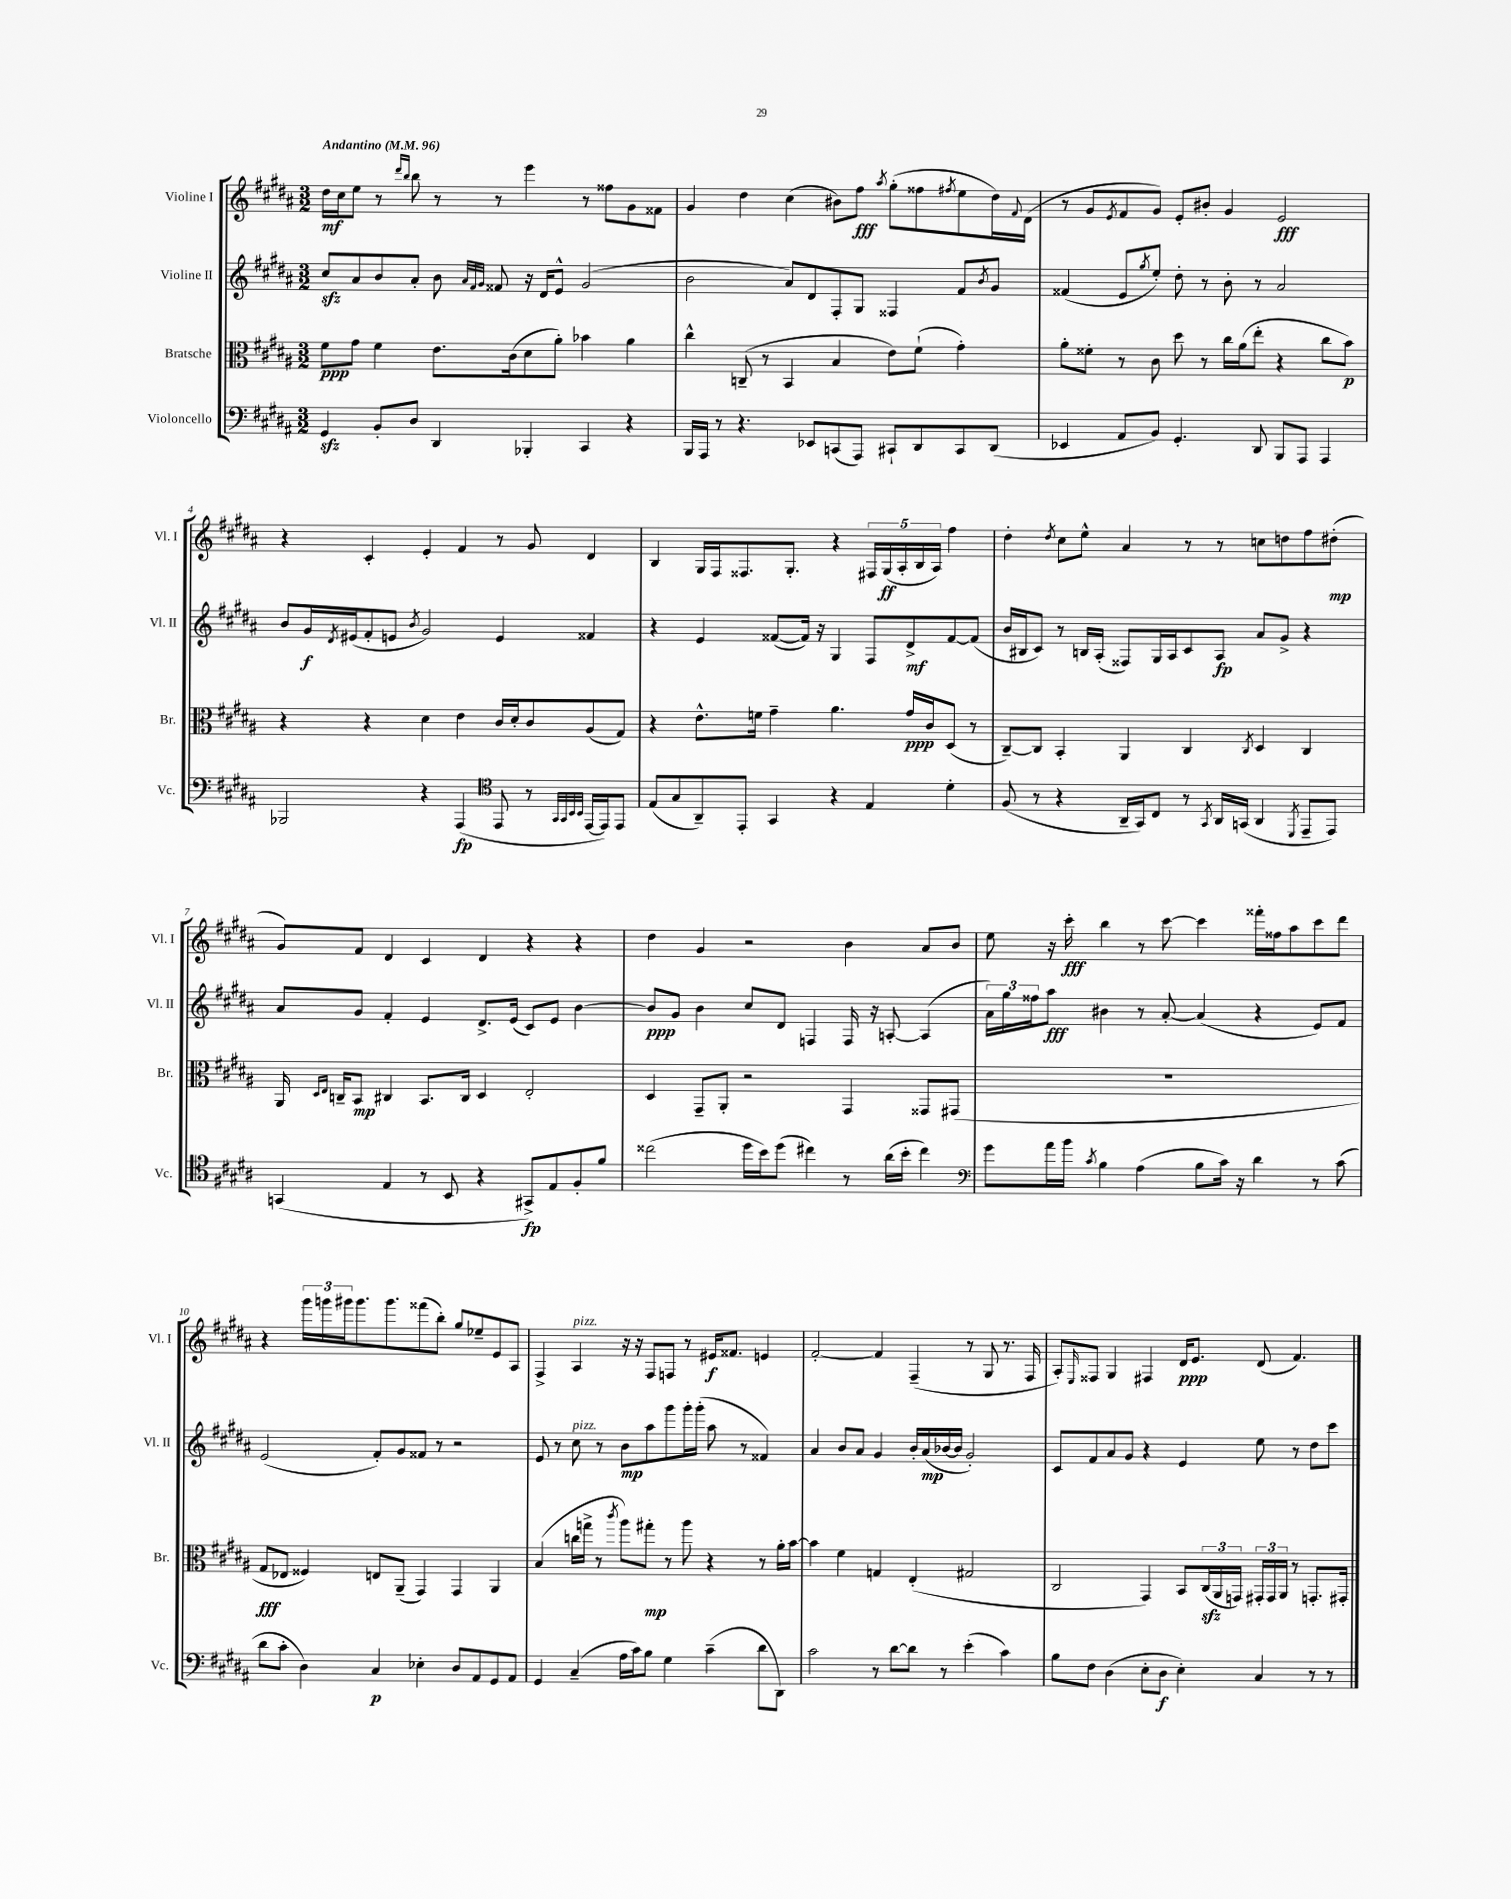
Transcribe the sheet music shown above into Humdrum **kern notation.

**kern	**kern	**kern	**kern
*staff4	*staff3	*staff2	*staff1
*clefF4	*clefC3	*clefG2	*clefG2
*k[f#c#g#d#a#]	*k[f#c#g#d#a#]	*k[f#c#g#d#a#]	*k[f#c#g#d#a#]
*M3/2	*M3/2	*M3/2	*M3/2
*MM96	*MM96	*MM96	*MM96
4GG#/	8f#\L	8cc#/L	16dd#\LL
.	.	.	16cc#\J
.	8g#\J	8a#/	8ee\J
8BB'/L	4f#\	8b/	8r
.	.	.	16qqddd#/LL
.	.	.	16qqbb/JJ
8D#/J	.	8a#'/J	8bb\
4DD#/	8.e\L	8b\	8r
.	.	32qqa#/LLL	.
.	.	32qqf#/	.
.	.	32qqg#/JJJ	.
.	.	8f##/	8r
.	(16c#\k	.	.
4BBB-'/	8d#\	16r	4eee\
.	.	16d#/LK	.
.	8a#'\J)	8e^^/J	.
4CC#/	4b-\	(2g#/	8r
.	.	.	8ff##\L
4r	4a#\	.	8g#\
.	.	.	8f##\J
=	=	=	=
16BBB/LL	4cc#^^\	2b\	4g#/
16AAA#/JJ	.	.	.
8r	.	.	.
4.r	(8C~/	.	4dd#\
.	8r	.	.
.	4BB/	8a#/L)	(4cc#\
8EE-/L	.	8d#/	.
(8CC/	4B/	8F#'/	8b#\L)
8AAA#/J)	.	8G#/J	8ff#\J
.	.	.	8qaa#/
8CC#`/L	8e\L)	4F##/	(8gg#'\L
8DD#/	(8f#`\J	.	8ff##\
.	.	.	8qff#/
8CC#/	4g#'\)	8f#/L	8ee\
.	.	8qb/	.
(8DD#/J	.	8g#/J	16dd#\L)
.	.	.	8qqf#/
.	.	.	(16d#\JJ
=	=	=	=
4EE-/	8a#'\L	(4f##/	8r
.	8f##'\J	.	8g#/L
.	.	.	8qe/
8AA#/L	8r	8e/L	8f#/
.	.	8qgg#/	.
8BB/J)	8c#\	8ee'/J)	8g#/J)
4.GG#'/	8dd#\	8dd#'\	8e'/L
.	8r	8r	8b#'/J
.	16cc#\LL	8b'\	4g#/
.	(16a#\J	.	.
8DD#/	8ee'\J	8r	.
8BBB/L	4r	2a#/	2e/
8AAA#/J	.	.	.
4AAA#/	8cc#\L	.	.
.	8b\J)	.	.
=	=	=	=
2BBB-/	4r	8b/L	4r
.	.	16g#/L	.
.	.	8qd#/	.
.	.	(16e#/J	.
.	4r	8f#'/	4c#'/
.	.	8e/J	.
.	.	8qb/	.
4r	4d#\	2g#/)	4e'/
(4AAA#/	4e\	.	4f#/
*clefC4	*	*	*
8EE/	16c#/LL	4e/	8r
.	16d#'/J	.	.
8r	8c#/	.	8g#/
32qqGG#/LLL	.	.	.
32qqGG#/	.	.	.
32qqBB/	.	.	.
32qqBB/JJJ	.	.	.
[16EE/LL	(8A#/	4f##/	4d#/
16EE/]J)	.	.	.
8EE/J	8G#/J)	.	.
=	=	=	=
(8E/L	4r	4r	4B/
8G#/	.	.	.
8AA#~/)	8.e^^\L	4e/	16G#/LL
.	.	.	16F#/J
8EE'/J	.	.	8.F##/
.	16f\Jk	.	.
4GG#/	4g#~\	([8f##/L	.
.	.	.	8.G#'/J
.	.	16f##/]Jk)	.
.	.	16r	.
4r	4.a#\	4G#/	4r
4E/	.	8F#/L	20F#/LL
.	.	.	(20G#/
.	.	.	20A#'/
.	16g#/LL	8d#^/	.
.	.	.	20B/
.	16c#/J	.	.
.	.	.	20A#/JJ)
4d#'\	(8D#/J	[8f##/	4ff#\
.	8r	(8f##/]J	.
=	=	=	=
(8F#/	[8C#~/L)	16b/LL	4dd#'\
.	.	16B#/J	.
8r	8C#/]J	8c#/J)	.
.	.	.	8qdd#/
4r	4BB'/	8r	8cc#\L
.	.	16B/LL	8ee^^\J
.	.	(16A#'/JJ	.
16AA#~/LL	4AA#/	8F##/L)	4a#/
16GG#/J)	.	.	.
8C#/J	.	16G#/L	.
.	.	16A#/J	.
8r	4C#/	8c#/	8r
8qGG#/	.	.	.
16AA#/LL	.	8A#/J	8r
(16GG/JJ	.	.	.
.	8qC#/	.	.
4AA#/	4D#/	8a#/L	8cc\L
.	.	8g#^/J	8dd\
8qDD#/	.	.	.
8EE~/L	4C#/	4r	8ff#\
8EE/J)	.	.	(8dd#'\J
=	=	=	=
(4GG/	16AA#/	8a#/L	8g#/L)
.	16qqD#/LL	.	.
.	16qqE/JJ	.	.
.	16C~/LK	.	.
.	8BB/J	8g#/J	8f#/J
4E/	4C#/	4f#'/	4d#/
8r	8.BB/L	4e/	4c#/
8BB/	.	.	.
.	16C#/Jk	.	.
4r	4D#/	8.d#^/L	4d#/
.	.	(16e/Jk	.
8GG#^/L)	2E'/	8c#/L)	4r
8E/	.	8e/J	.
8F#'/	.	[4b\	4r
8f#/J	.	.	.
=	=	=	=
(2cc##\	4D#/	8b/]L	4dd#\
.	.	8g#/J	.
.	8GG#~/L	4b\	4g#/
.	8AA#'/J	.	.
16dd#\LL	2r	8cc#/L	2r
16b\J)	.	.	.
(8dd#\J	.	8d#/J	.
4cc#\)	.	4F/	.
8r	4GG#/	16F/	4b\
.	.	16r	.
(16a#\LL	.	[8A'/	.
16b'\JJ	.	.	.
4cc#\)	8GG##/L	(4A/]	8a#/L
.	(8GG#/J	.	8b/J
=	=	=	=
*clefF4	*	*	*
8g#\L	1.r	24a#\LL)	8ee\
.	.	24gg#\	.
.	.	24ff##\J	.
16a#\L	.	8aa#\J	16r
16b\JJ	.	.	16ccc#'\
8qc#/	.	.	.
4B\	.	4b#\	4bb\
(4A#\	.	8r	8r
.	.	[8a#'/	[8ccc#\
8B\L	.	(4a#/]	4ccc#\]
16c#\Jk)	.	.	.
16r	.	.	.
4d#\	.	4r	16fff##'\LL
.	.	.	16ff##\J
.	.	.	8aa#\
8r	.	8e/L)	8ccc#\
(8c#\	.	8f#/J	8ddd#\J
=	=	=	=
8d#\L	8G#/L	(2e/	4r
8c#'\J	8E-/J	.	.
4D#\)	4F##/)	.	24ggg#\LL
.	.	.	24ggg\
.	.	.	24ggg#\J
.	.	.	8.ggg#\
4C#/	8E/L	8f#'/L)	.
.	.	.	8.ggg#\
.	(8AA#~/J	8g#/	.
4E-'\	4GG#/)	8f##/J	(8fff##\
.	.	8r	8bb'\J)
8D#/L	4GG#/	2r	8gg#/L
8AA#/	.	.	8ee-~/
8GG#/	4AA#/	.	8e/
8AA#/J	.	.	8A#/J
=	=	=	=
4GG#/	(4B/	8e/	4F#^/
.	.	8r	.
(4C#~/	16cc\LL	8cc#\	4A#/
.	16gg^\JJ	.	.
.	8r	8r	.
.	8qccc#/	.	.
16A#\LL	8aa#\L)	8b\L	16r
16c#\J)	.	.	16r
8B\J	8gg#'\J	8aa#\	8F#/L
4G#\	8r	8ggg#\	8F/J
.	8aa#\	16ggg#'\L	8r
.	.	(16ggg#'\JJ	.
(4c#~\	4r	8aa#\	16e#/LK
.	.	.	8.f##/J
.	.	8r	.
8d#\L	8r	4f##/)	4e/
8DD#\J)	16a#'\LL	.	.
.	[16b\JJ	.	.
=	=	=	=
2c#\	4b\]	4a#/	[2f#'/
.	4f#\	8b/L	.
.	.	8a#/J	.
8r	4G/	4g#/	4f#/]
[8d#\L	.	.	.
8d#\]J	(4E'/	16b'/LL	(4F#~/
.	.	(16a#/	.
8r	.	[16b-/	.
.	.	16b-/]JJ	.
(4e'\	2G#/	2g#'/)	8r
.	.	.	8G#/
4c#\)	.	.	8.r
.	.	.	16F#/
=	=	=	=
8B\L	2C#/	8c#/L	8A#'/L)
.	.	.	16qqE/
8F#\J	.	8f#/	8F##/J
(4D#\	.	8a#/	4G#/
.	.	8g#/J	.
8E'\L	4GG#/)	4r	4F#/
8D#\J	.	.	.
4E'\)	8BB/L	4e/	16d#/LK
.	.	.	8.e/J
.	(24C#/L	.	.
.	24AA#/	.	.
.	24GG/JJ)	.	.
4C#/	24GG#'/LL	8ee\	(8d#/
.	24GG#/	.	.
.	24AA#/JJ	.	.
.	8r	8r	4.f#/)
8r	8.GG'/L	8dd#\L	.
8r	.	8ccc#\J	.
.	16GG#'/Jk	.	.
==	==	==	==
*-	*-	*-	*-
